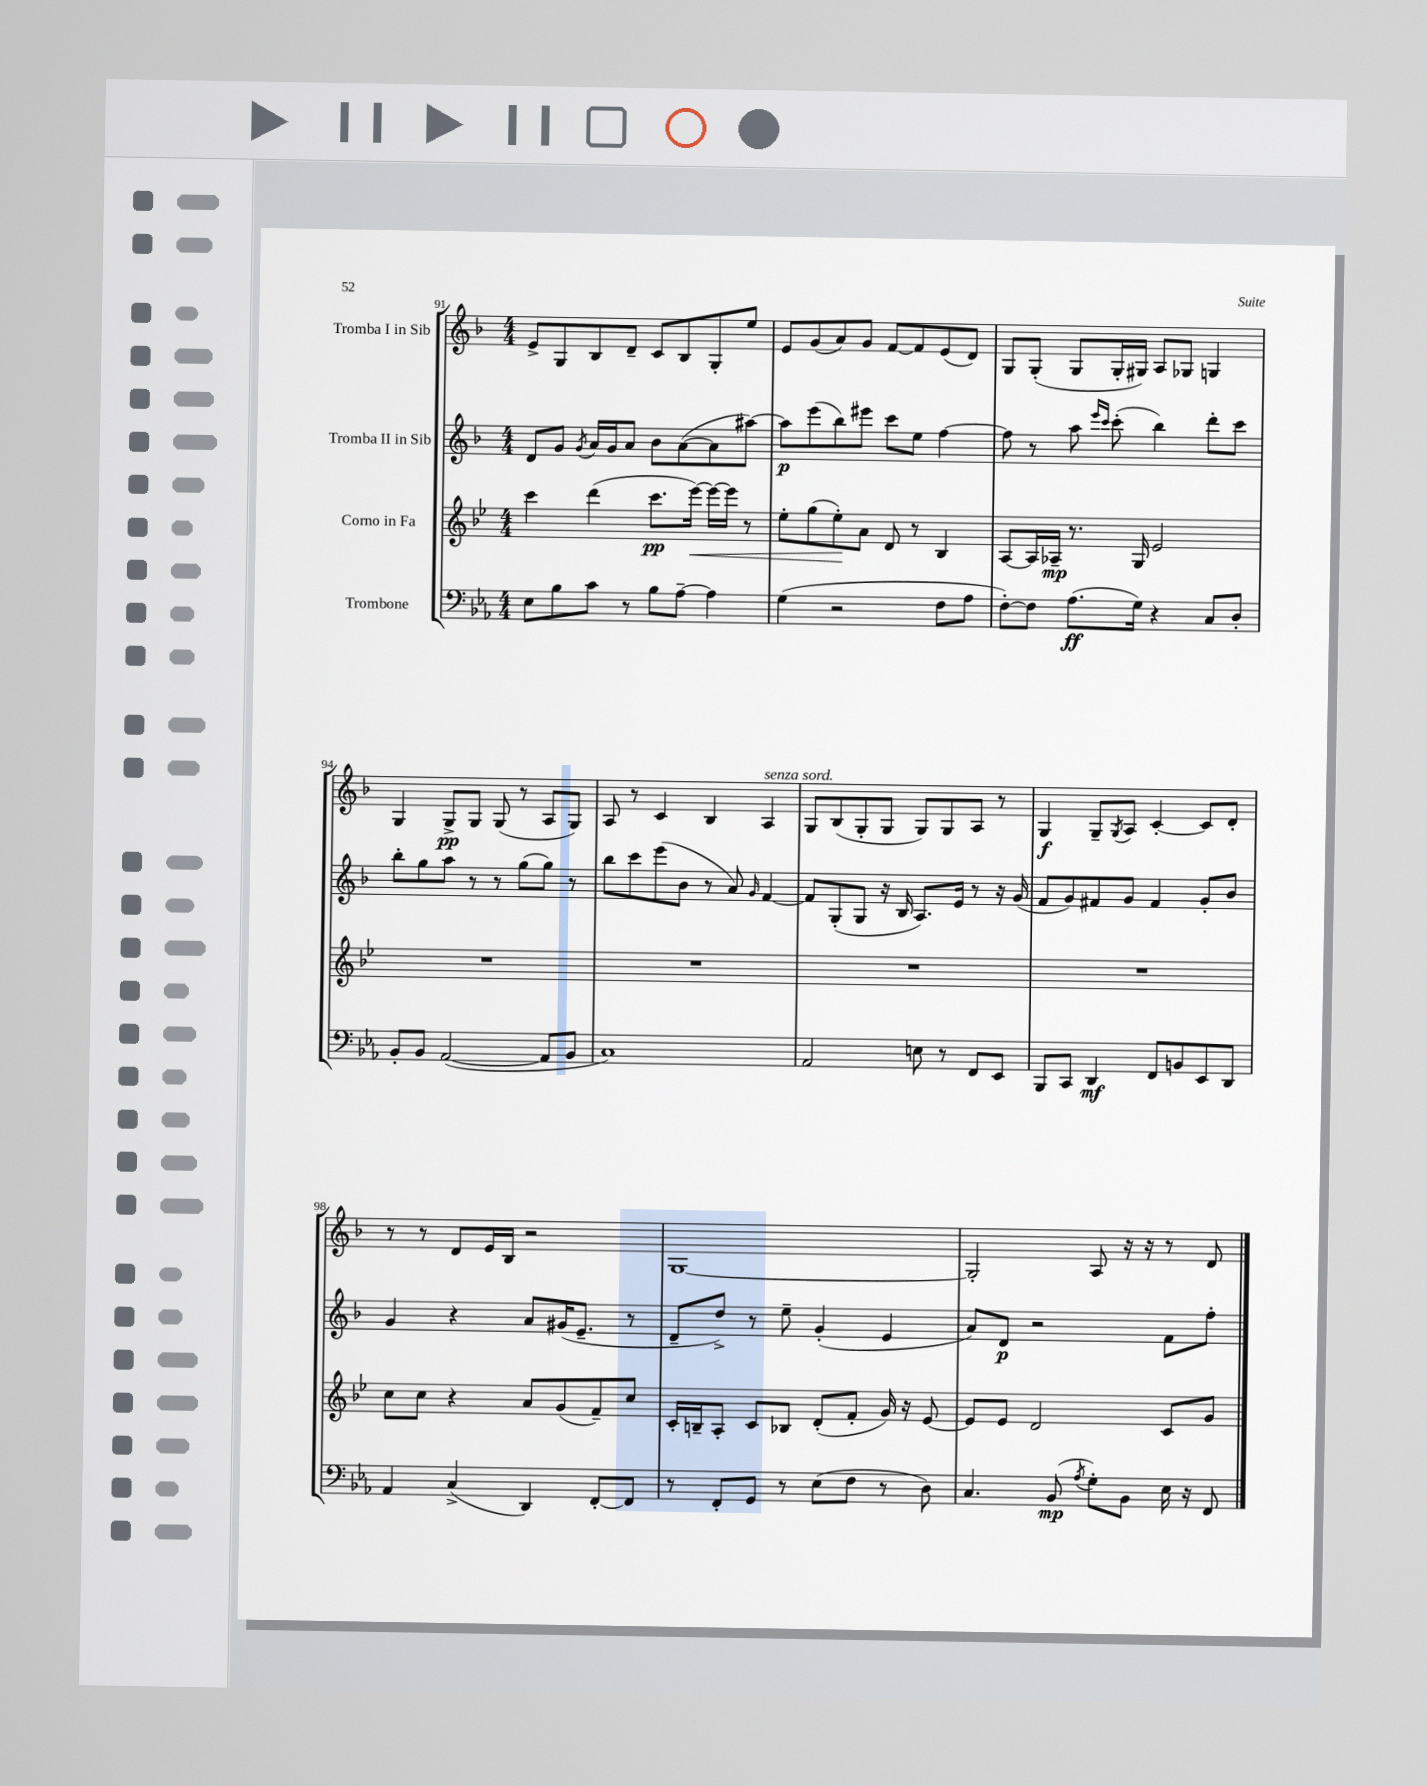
<<
\new StaffGroup <<
\new Staff = "s0" \with { instrumentName = "Tromba I in Sib" } {
    \clef treble \key f \major \numericTimeSignature \time 4/4
    e'8-> g8 bes8 d'8-- c'8 bes8 g8-. e''8 |
    e'8 g'8( a'8) g'8 f'8~ f'8 e'8( d'8) |
    g8 g8-.( g8 g16-. gis16) a8 ges8 g4 |
    g4 g8->\pp g8 g8( r8 a8 g8) |
    a8 r8 c'4 bes4 a4^\markup { \italic "senza sord." } |
    g8 bes8( g8-. g8 g8) g8 a8 r8 |
    g4\f g8-- \acciaccatura { g8 } a8 c'4~-. c'8 d'8-. |
    r8 r8 d'8 e'16 bes16 r2 |
    g1~ |
    g2-. a8 r16 r16 r8 d'8 \bar "|." |
}
\new Staff = "s1" \with { instrumentName = "Tromba II in Sib" } {
    \clef treble \key f \major \numericTimeSignature \time 4/4
    d'8 g'8 \acciaccatura { g'8 } a'16 g'16 a'8 bes'8 a'8~( a'8 ais''8~) |
    ais''8\p e'''8( bes''8) eis'''8 c'''8 e''8 f''4~ |
    f''8 r8 a''8 \grace { e'''16 c'''16 } c'''8-.( bes''4) d'''8-. c'''8 |
    bes''8-. g''8 a''8 r8 r8 g''8( g''8) r8 |
    bes''8 c'''8 e'''8( bes'8 r8 a'8) \grace { g'16 } f'4~ |
    f'8 g8-.( g8 r16 bes16 a8.) e'16 r8 r16 g'16( |
    f'8 g'8) fis'8 g'8 fis'4 g'8-. bes'8 |
    g'4 r4 a'8 gis'16( e'8.-- r8 |
    d'8-- d''8->) r8 e''8-- g'4-.( e'4 |
    a'8) d'8\p r2 f'8 f''8-. \bar "|." |
}
\new Staff = "s2" \with { instrumentName = "Corno in Fa" } {
    \clef treble \key bes \major \numericTimeSignature \time 4/4
    c'''4 d'''4( c'''8.\pp ees'''16~\<) ees'''16~ ees'''16 r8 |
    ees''8-. g''8( ees''8-.\!) a'8 d'8 r8 bes4 |
    a8~ a16 aes16--\mp r8. g16 ees'2 |
    R1 |
    R1 |
    R1 |
    R1 |
    c''8 c''8 r4 a'8 g'8( f'8--) c''8 |
    c'16-. b16-- a8-. c'8 bes8 d'8-.( f'8-. g'16) r16 ees'8~ |
    ees'8 ees'8 d'2 c'8 g'8 \bar "|." |
}
\new Staff = "s3" \with { instrumentName = "Trombone" } {
    \clef bass \key ees \major \numericTimeSignature \time 4/4
    ees8 bes8 c'8 r8 bes8 aes8~-- aes4 |
    g4( r2 f8 aes8 |
    f8~-.) f8 aes8.\ff( g16) r4 c8 d8-. |
    bes,8-. bes,8 aes,2~( aes,8 bes,8 |
    c1) |
    aes,2 e8 r8 f,8 ees,8 |
    bes,,8 c,8 d,4\mf f,8 b,8 ees,8 d,8 |
    aes,4 c4->( d,4) f,8~-. f,8 |
    r8 f,8-. g,8 r8 ees8( f8 r8 d8) |
    c4. bes,8\mp( \acciaccatura { aes8 } g8-.) bes,8 ees16 r16 f,8 \bar "|." |
}
>>
>>
\layout { \context { \Score currentBarNumber = #91 } }
